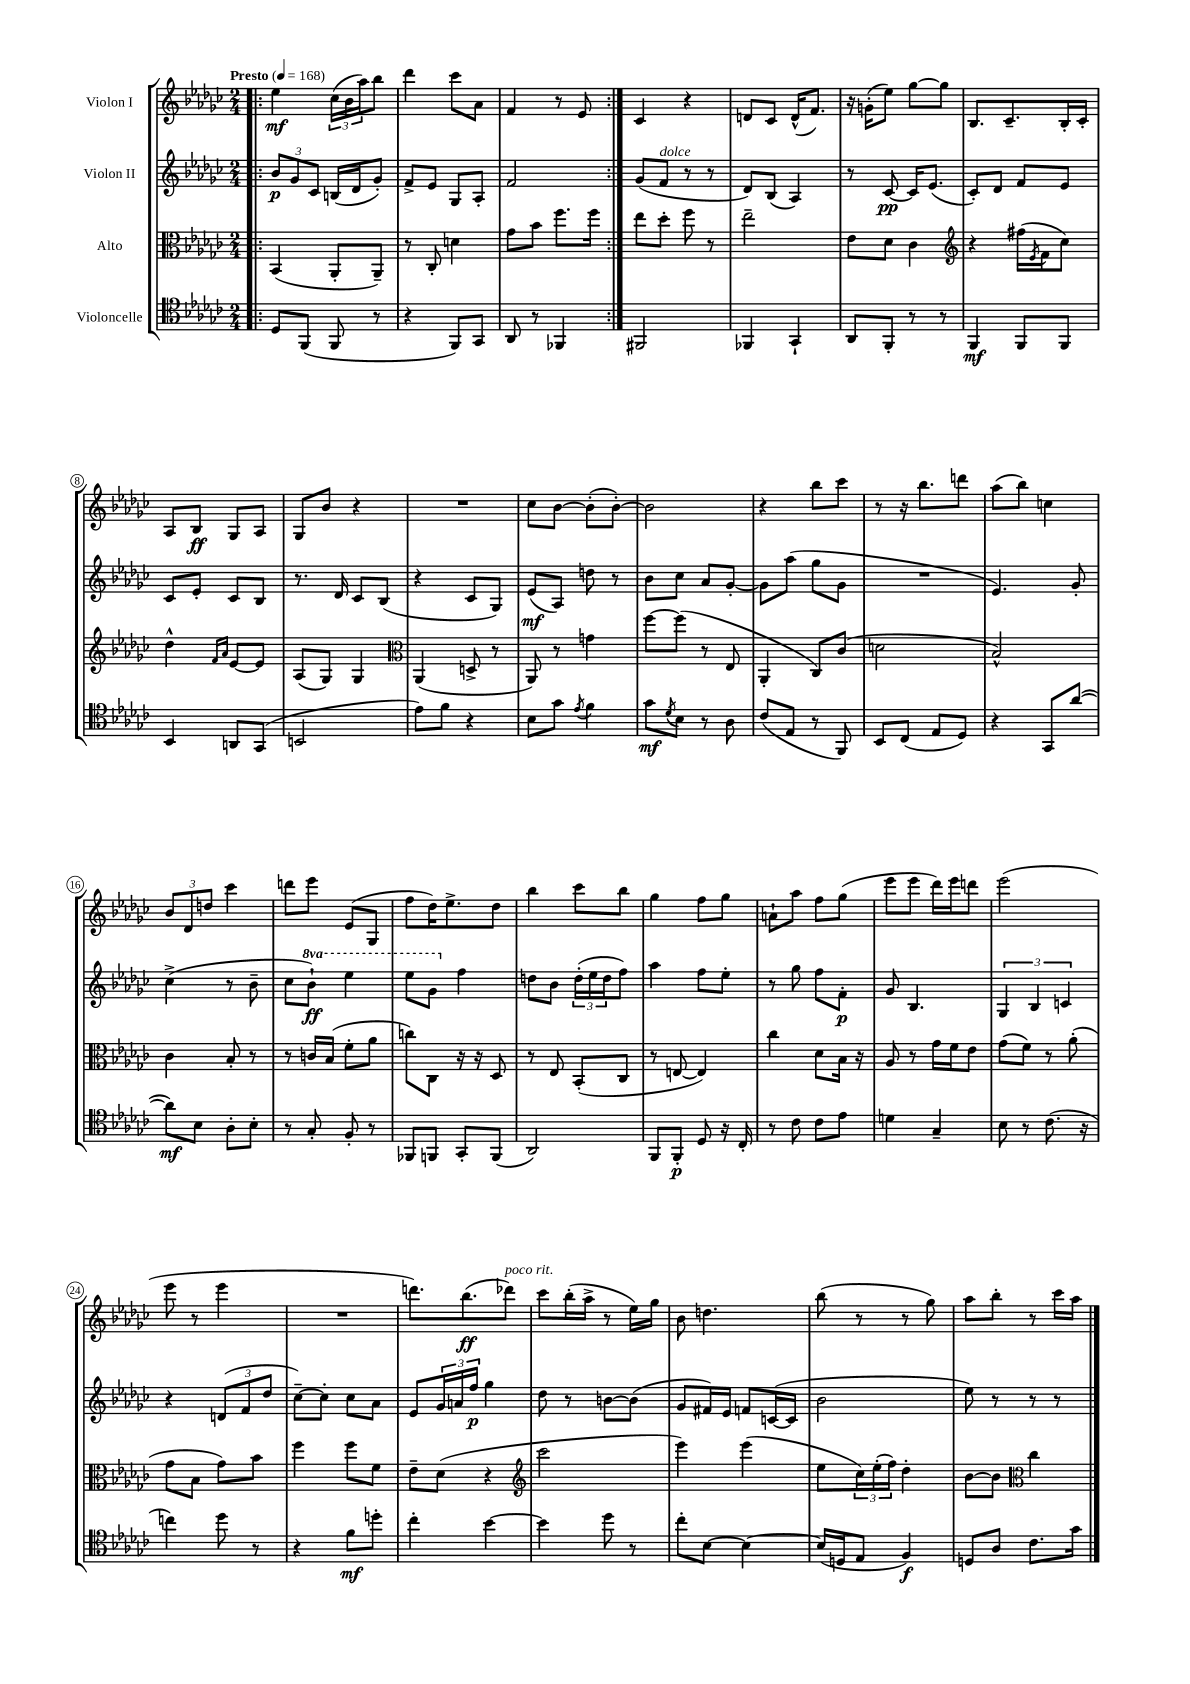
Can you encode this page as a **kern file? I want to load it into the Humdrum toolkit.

**kern	**kern	**kern	**kern
*staff4	*staff3	*staff2	*staff1
*clefC4	*clefC3	*clefG2	*clefG2
*k[b-e-a-d-g-c-]	*k[b-e-a-d-g-c-]	*k[b-e-a-d-g-c-]	*k[b-e-a-d-g-c-]
*M2/4	*M2/4	*M2/4	*M2/4
*MM168	*MM168	*MM168	*MM168
=!|:	=!|:	=!|:	=!|:
8D-	(4BB-	12b-	4ee-
.	.	12g-	.
(8FF	.	.	.
.	.	12c-	.
8FF	8AA-'	(16B	(24cc-
.	.	.	24b-
.	.	16d-	.
.	.	.	24aa-)
8r	8AA-~)	8g-')	8bb-
=	=	=	=
4r	8r	8f^	4ddd-
.	8C-'	8e-	.
8FF)	4d	8G-	8ccc-
8GG-	.	8A-'	8a-
=	=	=	=
8AA-	8g-	2f	4f
8r	8b-	.	.
4FF-	8.ff	.	8r
.	.	.	8e-
.	16ff	.	.
=:|!	=:|!	=:|!	=:|!
2FF#	8ee-	(8g-	4c-
.	8dd-'	8f	.
.	8ff	8r	4r
.	8r	8r	.
=	=	=	=
4FF-	2ee-~	8d-)	8d
.	.	(8B-	8c-
4GG-`	.	4A-)	(16d^^
.	.	.	8.f)
=	=	=	=
8AA-	8e-	8r	16r
.	.	.	(16g'
8FF'	8d-	[8c-	8ee-)
8r	4c-	16c-]	[8gg-
.	.	(8.e-	.
8r	.	.	8gg-]
=	=	=	=
*	*clefG2	*	*
4FF	4r	8c-')	8.B-
.	.	8d-	.
.	.	.	8.c-~
8FF	(16ff#	8f	.
.	8qe-	.	.
.	16f	.	.
8FF	8cc-)	8e-	16B-'
.	.	.	16c-'
=	=	=	=
4BB-	4dd-^^	8c-	8A-
.	.	8e-'	8B-
.	16qqf	.	.
.	16qqa-	.	.
8AA	[8e-	8c-	8G-
(8GG-	8e-]	8B-	8A-
=	=	=	=
2BB	(8A-	8.r	8G-
.	8G-)	.	8b-
.	.	16d-	.
.	4G-	8c-	4r
.	.	(8B-	.
=	=	=	=
*	*clefC3	*	*
8e-)	(4AA-	4r	2r
8f	.	.	.
4r	8D^	8c-	.
.	8r	8G-)	.
=	=	=	=
8B-	8AA-)	(8e-	8cc-
8g-	8r	8A-)	[8b-
8qe-	.	.	.
4f	4g	8dd	(8b-']
.	.	8r	[8b-')
=	=	=	=
8g-	[8ff	8b-	2b-]
8qd-	.	.	.
8B-	(8ff]	8cc-	.
8r	8r	8a-	.
8A-	8E-	[8g-'	.
=	=	=	=
(8c-	4AA-'	8g-]	4r
8E-	.	(8aa-	.
8r	8C-)	8gg-	8bb-
8FF)	(8c-	8g-	8ccc-
=	=	=	=
8BB-	2d	2r	8r
(8C-	.	.	16r
.	.	.	8.bb-
8E-	.	.	.
8D-)	.	.	8ddd
=	=	=	=
4r	2B-^^)	4.e-)	(8aa-
.	.	.	8bb-)
8GG-	.	.	4cc
([8a-	.	8g-'	.
=	=	=	=
8a-])	4c-	(4cc-^	12b-
.	.	.	12d-
8B-	.	.	.
.	.	.	12dd
8A-'	8B-'	8r	4ccc-
8B-'	8r	8b-~	.
=	=	=	=
8r	8r	8cc-	8ddd
8G-'	16c	8bb-`)	8eee-
.	(16B-	.	.
8F'	8f'	4eee-	(8e-
8r	8a-	.	8G-
=	=	=	=
8FF-	8cc)	8eee-	8ff
8FF	8C-	8gg-	16dd-)
.	.	.	8.ee-^
8GG-'	16r	4ff	.
.	16r	.	.
(8FF	8D-	.	8dd-
=	=	=	=
2AA-)	8r	8dd	4bb-
.	8E-	8b-	.
.	(8BB-'	(24dd'	8ccc-
.	.	24ee-	.
.	.	24dd	.
.	8C-	8ff)	8bb-
=	=	=	=
8FF	8r	4aa-	4gg-
8FF'	[8E	.	.
8D-	4E])	8ff	8ff
16r	.	8ee-'	8gg-
16C-'	.	.	.
=	=	=	=
8r	4cc-	8r	8a`
8c-	.	8gg-	8aa-
8c-	8d-	8ff	8ff
8e-	16B-	8f'	(8gg-
.	16r	.	.
=	=	=	=
4d	8A-	8g-	8eee-
.	8r	4.B-	8eee-
4G-~	16g-	.	16ddd-)
.	16f	.	16eee-
.	8e-	.	8ddd
=	=	=	=
8B-	(8g-	6G-	(2eee-
8r	8f)	.	.
.	.	6B-	.
(8.c-	8r	.	.
.	.	6c	.
.	(8a-'	.	.
16r	.	.	.
=	=	=	=
4cc)	8g-	4r	8eee-
.	8B-	.	8r
8dd-	8g-)	(12d	4eee-
.	.	12f	.
8r	8b-	.	.
.	.	12dd-	.
=	=	=	=
4r	4ff	[8cc-~)	2r
.	.	8cc-']	.
8f	8ff	8cc-	.
8dd'	8f	8a-	.
=	=	=	=
4cc-'	8e-~	8e-	8.ddd)
.	(8d-	24g-	.
.	.	24a	.
.	.	.	(8.bb-
.	.	24ff	.
[4b-	4r	4gg-	.
.	.	.	8ddd-)
=	=	=	=
*	*clefG2	*	*
4b-]	2ccc-	8dd-	8ccc-
.	.	8r	(16bb-'
.	.	.	16aa-^
8dd-	.	[8b	8r
8r	.	(8b]	16ee-)
.	.	.	16gg-
=	=	=	=
8cc-'	4eee-)	8g-	8b-
[8B-	.	16f#)	4.dd
.	.	16e-	.
4B-_	(4eee-	8f	.
.	.	([16c	.
.	.	16c]	.
=	=	=	=
(16B-]	8ee-	2b-	(8bb-
16D	.	.	.
8E-	24cc-)	.	8r
.	(24ee-'	.	.
.	24ff)	.	.
4F)	4dd-'	.	8r
.	.	.	8gg-)
=	=	=	=
8D	[8b-	8ee-)	8aa-
8A-	8b-]	8r	8bb-'
*	*clefC3	*	*
8.c-	4cc-	8r	8r
.	.	8r	16ccc-
16g-	.	.	16aa-
==	==	==	==
*-	*-	*-	*-
